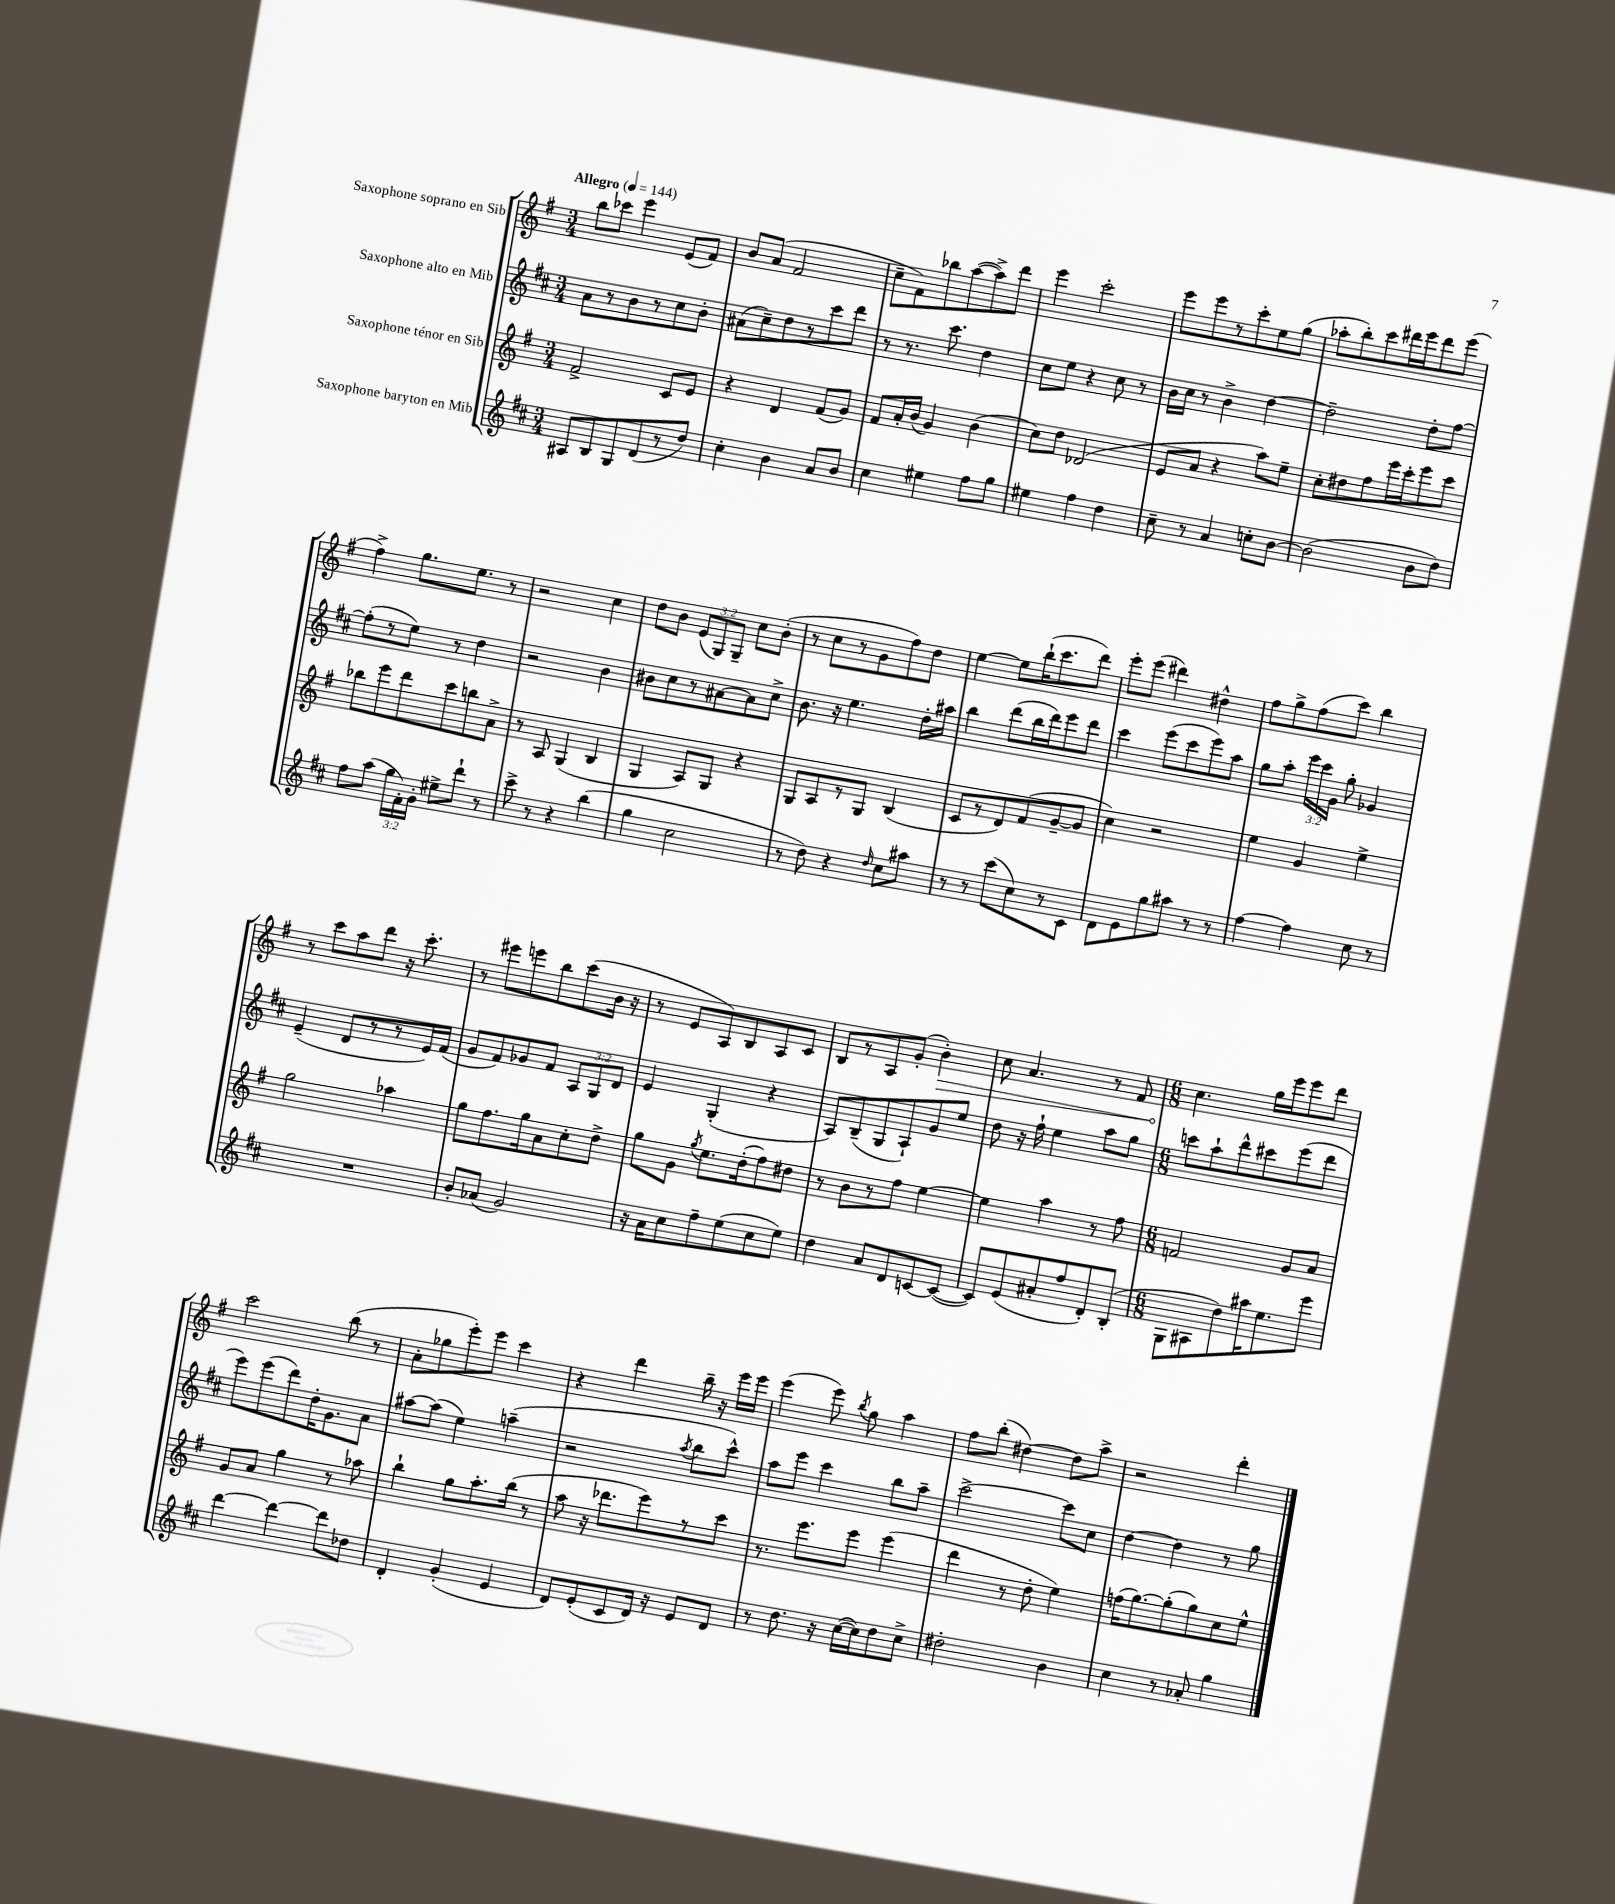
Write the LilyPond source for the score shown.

<<
\new StaffGroup <<
\new Staff = "s0" \with { instrumentName = "Saxophone soprano en Sib" } {
    \clef treble \key g \major \numericTimeSignature \time 3/4 \override Staff.TupletNumber.text = #tuplet-number::calc-fraction-text \tempo "Allegro" 4 = 144
    \autoBeamOff b''8[ ces'''8] e'''4 e'8[( fis'8]) |
    b'8[ a'8]( fis'2 |
    c''8[-- fis'8) bes''8 a''8~( a''8->) d'''8] |
    e'''4 c'''2-. |
    e'''8[ e'''8 r8 c'''8-. e''8 g''8]( |
    aes''8[-. b''8-.) c'''8 dis'''16 e'''16 dis'''8 e'''8]( |
    fis''4->) g''8.[ e''8.] r8 |
    r2 c''4 |
    d''8[ b'8] \tuplet 3/2 { e'8[( g8) g8]-- } c''8[ b'8]-.( |
    r8 c''8[ r8 g'8 fis''8) d''8] |
    e''4~ e''8[ b''16-!( c'''8. d'''8]) |
    e'''8[-. e'''8]( dis'''4) dis''4-^ |
    fis''8[ g''8-> fis''8( c'''8]) b''4 |
    r8 c'''8[ a''8 d'''8] r16 c'''8.-. |
    r8 eis'''8[ e'''8 b''8 c'''8( b'16] r16 |
    r8 e'8[ a8) b8 a8 c'8] |
    b8[ r8 a8 g'8]-.( \once \override Hairpin.circled-tip = ##t b'4-.\>) |
    c''8 a'4. r8 fis'8 |
    \numericTimeSignature \time 6/8 c''4.\! g''16[ e'''16 e'''8 d'''8] |
    c'''2 b''8( r8 |
    a'8[-. ges''8 e'''8-.) e'''8] c'''4 |
    r4 d'''4 b''16-- r16 e'''16[ e'''16] |
    e'''4( e'''8) \acciaccatura { b''8 } g''8 a''4 |
    fis''8[ b''8]-.( dis''4~) dis''8[ a''8]-> |
    r2 d'''4-. \bar "|." |
}
\new Staff = "s1" \with { instrumentName = "Saxophone alto en Mib" } {
    \clef treble \key d \major \numericTimeSignature \time 3/4 \override Staff.TupletNumber.text = #tuplet-number::calc-fraction-text
    \autoBeamOff a'8[ r8 b'8 r8 cis''8 b'8]-. |
    ais'8[( cis''8--) d''8 r8 cis'''8 d'''8] |
    r8 r8. cis'''8. d''4 |
    cis''8[ e''8] r4 cis''8 r8 |
    b'16[ cis''16] r8 b'4-> d''4~ |
    d''2-- d''8[-. fis''8]~ |
    fis''8[-.( r8 e''8]) r8 d''4 |
    r2 b'4 |
    bis'8[ cis''8 r8 ais'8~ ais'8 cis''8]-> |
    b'8. r16 e''4. d''16[-. ais''16] |
    b''4 d'''8[( b''16 d'''16) e'''8 d'''8] |
    cis'''4 e'''8[( cis'''8 e'''8) a''8] |
    g''8[ a''8]-. \tuplet 3/2 { e'''16[ cis'''16 g'16] } g''8-. ges'4 |
    e'4--( d'8[ r8 r8 e'16) fis'16]( |
    g'8[ fis'8) ges'8 fis'8] \tuplet 3/2 { a8[ g8 d'8] } |
    e'4 g4-.( r4 |
    a8[) b8--( g8 a8-!) g'8 e''8] |
    d''8 r16 fis''16-! e''4 a''8[ g''8] |
    \numericTimeSignature \time 6/8 c'''8[ a''8-! d'''8-^ cis'''8 e'''8( d'''8] |
    e'''8[) e'''8( d'''8) d''16-. g'8. a'8] |
    ais''8[~ ais''8]( e''4) a''4--( |
    r2 \acciaccatura { a''8 } b''8[ cis'''8]-^) |
    a''8[ e'''8] cis'''4 b''8[ a''8]-- |
    cis'''2~-> cis'''8[ cis''8] |
    d''4~ d''4 r8 g''8 \bar "|." |
}
\new Staff = "s2" \with { instrumentName = "Saxophone ténor en Sib" } {
    \clef treble \key g \major \numericTimeSignature \time 3/4
    \autoBeamOff fis'2-> c'8[ e'8] |
    r4 d'4 fis'8[( g'8]) |
    fis'8[ a'16-. b'16]( g'4) b'4( |
    c''8[) d''8] des'2( |
    e'8[ a'8] r4 a''8[) e''8]-- |
    c''8[-. dis''8 fis''8 e'''16 c'''16-. e'''8 c'''8] |
    bes''8[ e'''8 d'''8 c'''8 b''8 a'8]-> |
    r8 a8 g4( b4 |
    g4 a8[) g8] r4 |
    g8[ a8 r8 g8] b4( |
    c'8[ r8 d'8) fis'8( g'8~-- g'8] |
    c''4) r2 |
    e''4 g'4 e''4-> |
    g''2 aes''4 |
    g''8[ fis''8. g''16 a'8 c''8-. d''8]-> |
    g''8[ g'8] \acciaccatura { g''8 } e''8.[ d''16-.( fis''8) dis''8] |
    r8 b'8[ r8 fis''8] e''4~ |
    e''4 a''4 r8 fis''8 |
    \numericTimeSignature \time 6/8 f'2 g'8[ a'8] |
    g'8[ a'8] g''4 r8 aes''8 |
    b''4-! g''8[ a''8.-. b''16]( r8 |
    a''8 r16 des'''8.[ e'''8) r8 c'''8] |
    r8. e'''8.[ e'''8] e'''4( |
    d'''4 r8 d''8-. e''4) |
    f''16[( g''8.~) g''8-.( g''8) c''8 e''8]-^ \bar "|." |
}
\new Staff = "s3" \with { instrumentName = "Saxophone baryton en Mib" } {
    \clef treble \key d \major \numericTimeSignature \time 3/4 \override Staff.TupletNumber.text = #tuplet-number::calc-fraction-text
    \autoBeamOff ais8[ b8 g8 d'8( r8 d''8]) |
    cis''4-. b'4 a'8[ b'8] |
    cis''4 eis''4 fis''8[ g''8] |
    eis''4 fis''4 d''4 |
    cis''8-- r8 a'4 c''8[-. b'8]~ |
    b'2( b'8[ d''8]) |
    fis''8[ a''8]( \tuplet 3/2 { g''16[ fis'16-.) g'16]-. } eis''8[-> d'''8]-! r8 |
    cis'''8-> r8 r4 b''4( |
    g''4 cis''2 |
    r8 d''8) r4 \grace { d''16 } cis''8[ ais''8] |
    r8 r8 cis'''8[( cis''8) r8 cis'8] |
    d'8[ e'8 g''8 ais''8] r8 r8 |
    fis''4~ fis''4 cis''8 r8 |
    R2. |
    b'8[-. aes'8]( g'2) |
    r16 a'16[ cis''8 fis''8-- e''8( cis''8 e''8]) |
    d''4 a'8[ d'8 c'8~ c'8]~( |
    c'8[) e'8( ais'8-. fis''8 d'8-.) b8]-.( |
    \numericTimeSignature \time 6/8 g8[ ais8 d''8) ais''16 e''8. e'''8] |
    d'''4~ d'''4~ d'''8[ des''8] |
    d'4-. g'4-.( e'4 |
    d'8[) e'8-.( cis'8 d'16]) r16 e'8[ d'8] |
    r8 d''8. r16 cis''16[~( cis''16) d''8 cis''8]-> |
    dis''2-. b'4 |
    cis''4 r8 aes'8-. g''4 \bar "|." |
}
>>
>>
\layout { \context { \Score \remove "Bar_number_engraver" } }
